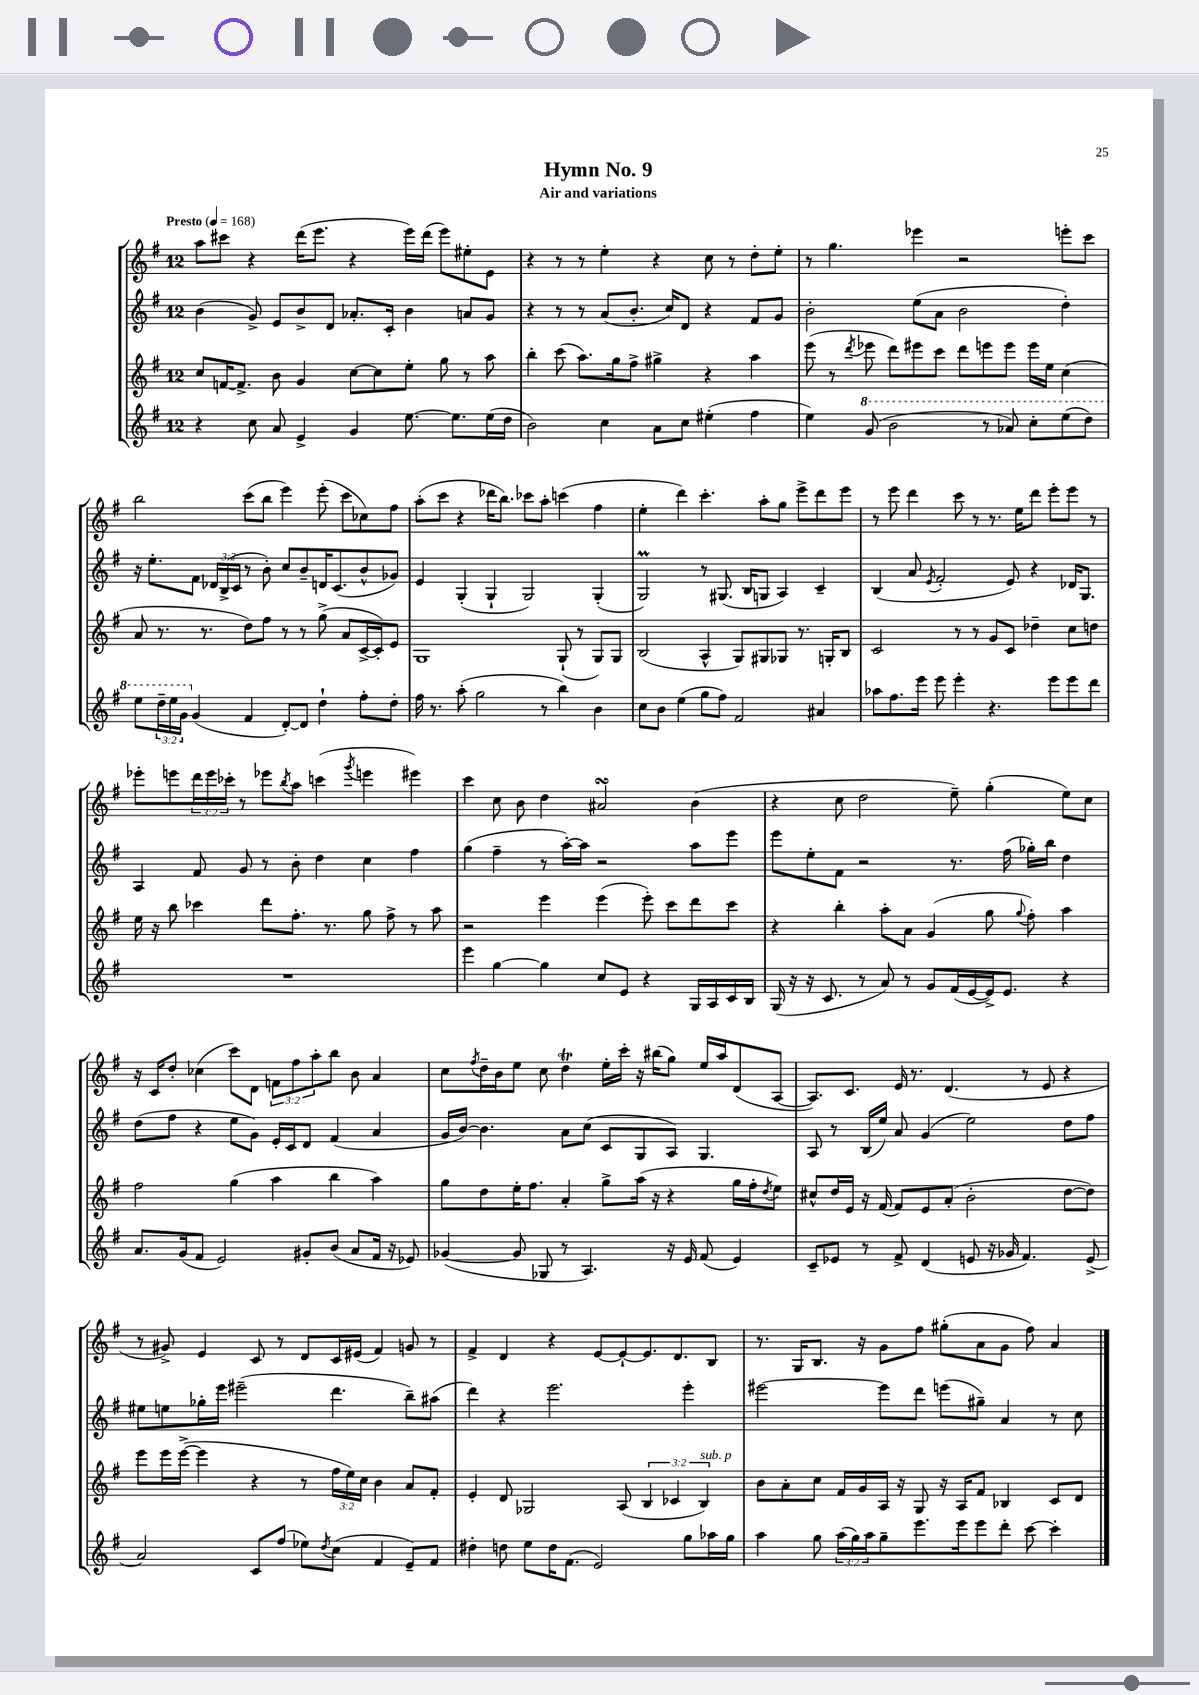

**kern	**kern	**kern	**kern
*part4	*part3	*part2	*part1
*staff4	*staff3	*staff2	*staff1
*clefG2	*clefG2	*clefG2	*clefG2
*k[f#]	*k[f#]	*k[f#]	*k[f#]
*M12/8	*M12/8	*M12/8	*M12/8
*MM168	*MM168	*MM168	*MM168
=1	=1	=1	=1
!	!	!	!LO:TX:a:B:t=Presto
4r	8cc/L	(4b\	8aa\L
.	[16fn/K	.	8ccc#X\J
.	8.f^/J]	.	.
8cc\	.	8g^/)	4r
8a/	8b\	8e/L	.
4e^/	4g/	8b^/	(16ddd\KL
.	.	.	8.eee\J
.	.	8d/J	.
4g/	[8cc\L	8.a-X'/L	4r
.	8cc\]	.	.
.	.	16c'/Jk	.
[8.ee\	8ee'\J	4b\	16eee\LL)
.	.	.	(16ddd\JJ
.	8gg\	.	8eee\L)
8.ee\L]	.	.	.
.	8r	8an/L	8ee#X'\
(16ee\L	8aa\	8g/J	8e\J
16dd\JJ	.	.	.
=2	=2	=2	=2
2b\)	4bb'\	4r	4r
.	(8ccc\	8r	8r
.	8.aa\L)	8r	8r
4cc\	.	(8a/L	4ee'\
.	16gg\k	.	.
.	8ff#^\J	8.b'/J	.
8a\L	4gg#X^\	.	4r
.	.	16cc/KL)	.
8cc\J	.	8d/J	.
(4ee#X'\	4r	4r	8cc\
.	.	.	8r
4ff#\	4aa\	8f#/L	8dd'\L
.	.	8g/J	8ee'\J
=3	=3	=3	=3
4ee\)	(8eee\	2b'\	8r
.	8r	.	4.gg\
.	8qddd/	.	.
*8va	*	*	*
(8gg/	8eee-X\	.	.
2bb\	8ddd\L)	.	.
.	8eee#X\	(8ee\L	4eee-X\
.	8ccc\J	8a\J	.
.	8ddd\L	2b\	2r
8r	8eeen\	.	.
8aa-X/)	8eee\J	.	.
8ccc'\L	16eee\LL	.	.
.	16ee\JJ	.	.
(8eee\	(4cc\	4dd'\)	8eeen'\L
8ddd\J)	.	.	8ccc\J
!!LO:LB:g=z
=4	=4	=4	=4
8eee\L	8a/	16r	2bb\
.	.	8.ee'\L	.
24ddd~\L	8.r	.	.
24eee\	.	.	.
24gg\JJ	.	.	.
*X8va	*	*	*
(4g/	.	8f#\J	.
.	8.r	.	.
.	.	24d-X/LL	.
.	.	(24B^/	.
.	.	24c/JJ	.
4f#/	8dd\L)	8r	(8ccc\L
.	8ff#\J	8b'\)	8bb\J
[8d'/L)	8r	8cc/L	4eee\)
8d/J]	8r	8b~/	.
4dd`\	(8gg^\	16dn/K	(8eee'\
.	.	(8.c/	.
.	8a/L	.	8ccc\L
8ff#'\L	[16c^/L	8b^^/	8cc-X\)
.	16c'/J])	.	.
8dd'\J	8e/J	8g-X/J)	8ff#\J
=5	=5	=5	=5
16ff#\	1G	4e/	(8aa'\L
8.r	.	.	.
.	.	.	8ccc\J
(8aa'\	.	(4G'/	4r
2gg\	.	.	.
.	.	4G`/	16ddd-X\KL
.	.	.	8.bb\J)
.	.	2G/)	8ccc-X\L
8r	.	.	8aa'\J
4bb\)	(8G`/	.	(4cccn\
.	8r	.	.
4b\	8G/L)	(4G'/	4ff#\
.	8G/J	.	.
=6	=6	=6	=6
8cc\L	(2B/	2GM/)	4ee'\
8b\J	.	.	.
(4ee\	.	.	4ddd\)
8gg\L	4A^^/	8r	4.ccc'\
8ff#\J)	.	(8.G#X/	.
2f#/	8G/L)	.	.
.	.	16B/KL	.
.	8G#X/	8Gn/J	8aa'\L
.	8G-X/J	4A/)	8gg\J
.	8.r	.	8eee^\L
4a#X/	.	4c~/	8ddd\
.	16Gn'/KL	.	.
.	8B/J	.	8eee\J
=7	=7	=7	=7
8aa-X\L	2c/	(4B/	8r
8.ff#\	.	.	8eee\
.	.	8a/	4ddd\
16eee\Jk	.	.	.
.	.	8qe/	.
8eee\	.	2f#'/	.
4eee'\	8r	.	8ccc\
.	8r	.	8r
4.r	8g/L	.	8.r
.	8c/J	8e/)	.
.	.	.	16ee\KL
.	4dd-X~\	4r	8ddd\J
8eee\L	.	.	8eee'\L
8eee\	8cc\L	16d-X/KL	8eee\J
.	.	8.G/J	.
8ddd\J	8ddn\J	.	8r
!!LO:LB:g=z
=8	=8	=8	=8
1.r	16ee\	4A/	8eee-X'\L
.	16r	.	.
.	8bb\	.	8eeen\
.	4ccc-X\	8f#/	24ddd\L
.	.	.	24eee\
.	.	.	24ccc-X'\JJ
.	.	8g/	8r
.	8ddd\L	8r	8eee-X\L
.	.	.	8qbb/
.	8.ff#'\J	8b'\	8aa\J
.	.	4dd\	(4cccn\
.	8.r	.	.
.	.	.	8qggg/
.	8gg\	4cc\	4eeen\
.	8ff#^\	.	.
.	8r	4ff#\	4eee#X\)
.	8aa\	.	.
=9	=9	=9	=9
4eee\	2r	(4gg\	4ccc\
[4gg\	.	4ff#~\	8cc\
.	.	.	8b\
4gg\]	4eee\	8r	4dd\
.	.	[16aa'\LL)	.
.	.	16aa\JJ]	.
8cc/L	(4eee\	2r	2a#XsSsS/
8e/J	.	.	.
4r	8eee'\)	.	.
.	8ccc\L	.	.
16G/LL	8ddd\	8aa\L	(4b\
16A/	.	.	.
16c/	8ccc\J	8eee\J	.
16B/JJ	.	.	.
=10	=10	=10	=10
(16G/	4r	8eee\L	4r
16r	.	.	.
16r	.	8ee'\	.
8.c/	.	.	.
.	4bb'\	8f#\J	8cc\
8r	.	2r	2dd\
8a/)	8aa'\L	.	.
8r	8a\J	.	.
8g/L	(4g/	.	.
(16f#/L	.	8.r	8ee~\)
[16e/	.	.	.
16e^/J])	8gg\	.	(4gg'\
8.e/J	.	(16ff#\	.
.	8qqgg/	.	.
.	8ff#'\)	16gg-X'\LL)	.
.	.	16bb\JJ	.
4r	4aa\	4dd\	8ee\L)
.	.	.	8cc\J
!!LO:LB:g=z
=11	=11	=11	=11
8.a/L	2ff#\	(8dd\L	16r
.	.	.	16c/KL
.	.	8ff#\J	8dd'/J
(16g/k	.	.	.
8f#/J	.	4r	(4cc-X\
2e/)	.	.	.
.	(4gg\	8ee\L	8ccc\L)
.	.	8g\J)	8d\J
.	4aa\	16e'/LL	12fn\L
.	.	16c/J	.
.	.	.	12ff#\
8g#X'/L	.	8d/J	.
.	.	.	12aa'\
(8b/J	4bb\	(4f#/	8bb\J
8a/L	.	.	8b\
16f#/Jk	4aa\)	4a/	4a/
16r	.	.	.
8e-X/)	.	.	.
=12	=12	=12	=12
([4g-X/	8gg\L	16g/LL	8cc\L
.	.	[16b/JJ)	.
.	.	.	8qff#/
.	8dd\	4.b\]	16dd~\L
.	.	.	16b\J
8g-/]	16ee'\K	.	8ee\J
.	8.ff#\J	.	.
8G-X/	.	.	8cc\
8r	4a'/	8a\L	4ddT\
4.A/)	.	(8cc\J	.
.	8gg^\L	8c/L	16ee'\LL
.	.	.	16ccc'\JJ
.	(16aa\Jk	8G/	16r
.	16r	.	(16bb#X\KL
16r	4r	8A/J)	8gg\J)
16e/	.	.	.
(8f#/	.	4.G/	16ee/LL
.	.	.	16aa/J
4e/)	16gg\LL	.	(8d/
.	16ff#'\J	.	.
.	8qdd/	.	.
.	8ee\J)	.	[8A/J
=13	=13	=13	=13
8c~/L	8cc#X^^/L	8A/	8.A/L])
8e-X/J	16dd/L	8r	.
.	16e/JJ	.	8.c/J
8r	16r	(16B/LL	.
.	(16f#/	16ee/JJ)	.
8f#^/	8f#/L)	8a/	16e/
.	.	.	8.r
(4d/	8e/	(4g/	.
.	(8a'/J	.	(4.d/
8en/	2b'\	2ee\)	.
16r	.	.	.
16g-X/	.	.	.
4.f#/)	.	.	8r
.	.	.	8e/
.	[8dd\L	8dd\L	4r
(8e^/	8dd\J])	8ff#\J	.
!!LO:LB:g=z
=14	=14	=14	=14
2a/)	8eee\L	8ee#X\L	8r
.	16eee\L	8een\	8g#X^/)
.	([16eee^\JJ	.	.
.	4eee\]	16gg-X'\L	4e/
.	.	16eee\JJ	.
.	.	(2eee#X~\	.
8c/L	4r	.	8c/
(8ff#/J	.	.	8r
8ee-X\L)	8r	.	8d/L
8qdd/	.	.	.
(8cc\J	24ff#\LL	4.ddd\	16c/L
.	24ee\)	.	.
.	.	.	(16e#X/JJ
.	24cc\JJ	.	.
4f#/	4b\	.	4f#/)
8e~/L)	8a/L	8bb~\L)	8gn/
8f#/J	8f#'/J	(8aa#X\J	8r
=15	=15	=15	=15
4dd#X'\	4e'/	4ddd\)	4f#^/
8ddn\	8d/	4r	4d/
8ee\L	2G-X/	.	.
16dd\K	.	2.eee\	4r
(8.f#\J	.	.	.
2e/)	.	.	[8e/L
.	(8A/	.	8e`/_
.	6B/	.	8.e/]
.	6c-X/	.	.
.	.	.	8.d/
8gg\L	.	4eee'\	.
!	!LO:TX:a:i:t=sub. p	!	!
.	6B/)	.	.
16aa-X\L	.	.	8B/J
16gg\JJ	.	.	.
=16	=16	=16	=16
4aa\	8b\L	[2eee#X\	8.r
.	8a'\	.	.
.	.	.	16G/KL
8gg\	8cc\J	.	8.B/J
(24aa\LL	16f#/LL	.	.
24gg\)	.	.	.
.	16g/	.	16r
24aa\J	.	.	.
8gg~\	16A/JJ	8eee#\L]	8g\L
.	16r	.	.
8.eee\	8G/	8ddd\J	8ff#\J
.	16r	(8eeen\L	(8gg#X'\L
16eee\k	16A/KL	.	.
8eee\	8f#/J	8gg#X~\J)	8a\
8ddd'\J	4B-X/	4a/	8g\J
[8ccc\	.	.	8ff#\)
4ccc'\]	8c/L	8r	4a/
.	8d/J	8cc\	.
==	==	==	==
*-	*-	*-	*-
